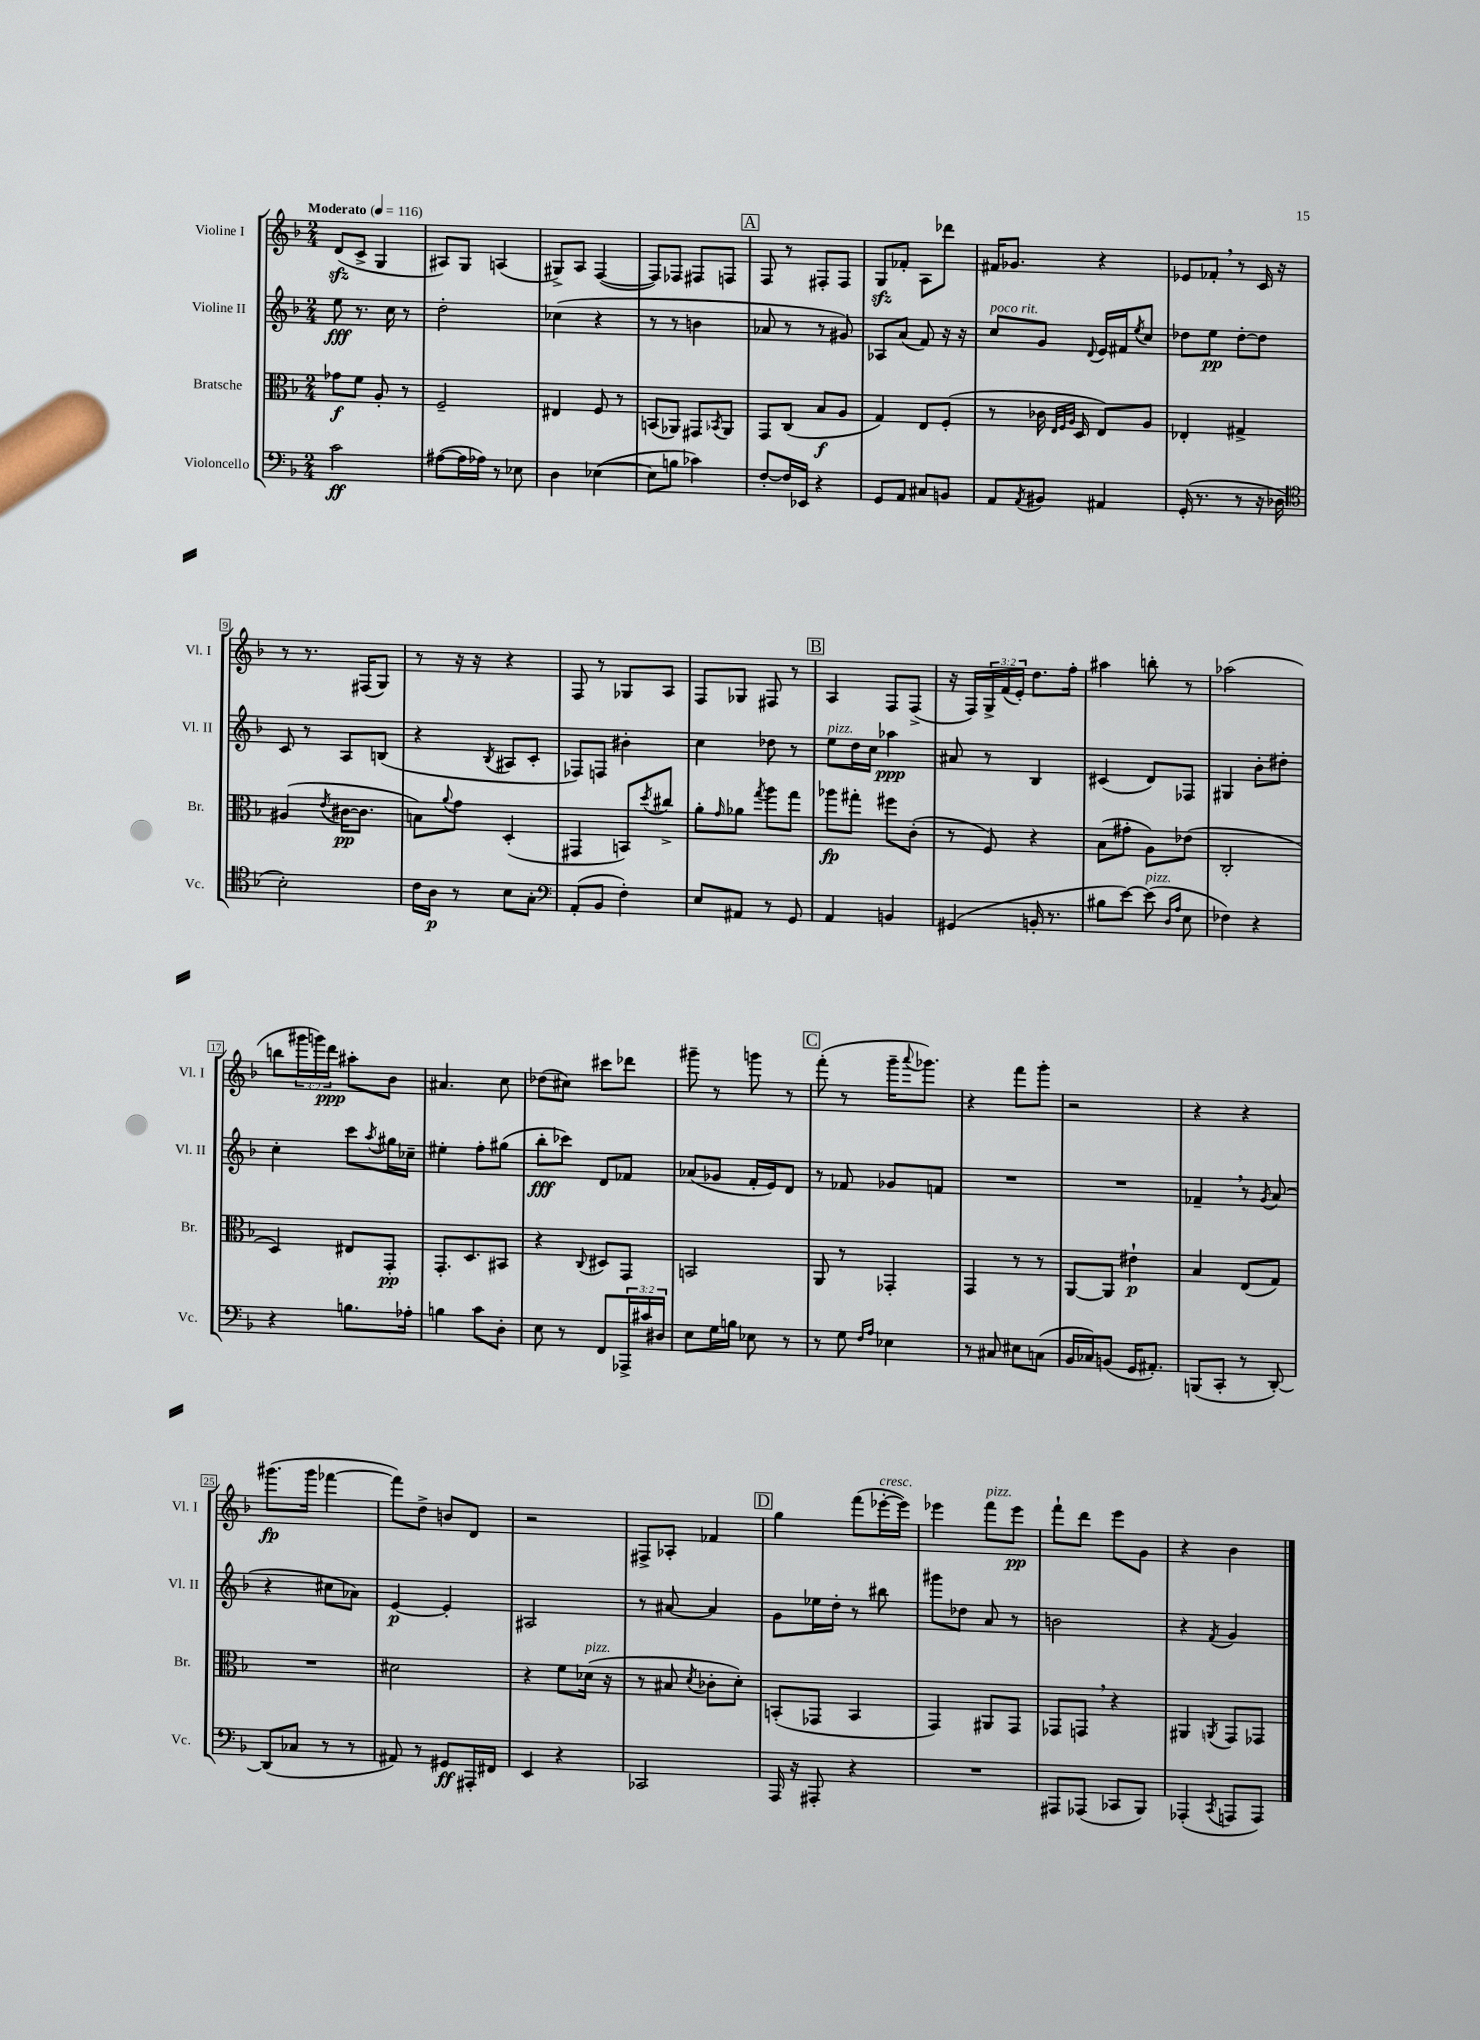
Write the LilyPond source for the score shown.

<<
\new StaffGroup <<
\new Staff = "s0" \with { instrumentName = "Violine I" shortInstrumentName = "Vl. I" } {
    \clef treble \key f \major \numericTimeSignature \time 2/4 \override Staff.TupletNumber.text = #tuplet-number::calc-fraction-text \tempo "Moderato" 4 = 116
    d'8\sfz( c'8-> g4 |
    ais8) g8 a4( |
    gis8->) a8 f4~( |
    f8) fes8 fis8 f8 |
    \mark \markup { \box "A" } f8 r8 fis8-. fis8 |
    g8\sfz fes'8-. a8 des'''8 |
    fis'16 ges'8. r4 |
    ees'8 fes'8-. \breathe r8 c'16 r16 |
    r8 r8. fis16( g8) |
    r8 r16 r16 r4 |
    f8 r8 ges8 a8 |
    f8 ges8 fis8 r8 |
    \mark \markup { \box "B" } a4 f8 f8->( |
    r16 f16) \tuplet 3/2 { g16-> f'16( e'16-.) } d''8. f''16-. |
    ais''4 b''8-. r8 |
    aes''2( |
    b''8 \tuplet 3/2 { gis'''16 g'''16) d'''16\ppp } ais''8-. bes'8 |
    ais'4. c''8 |
    des''8( cis''8) cis'''8 des'''8 |
    gis'''8-- r8 g'''8 r8 |
    \mark \markup { \box "C" } f'''8-.( r8 g'''16-- \appoggiatura { a'''8 } ges'''8.) |
    r4 f'''8 g'''8-. |
    r2 |
    r4 r4 |
    gis'''8.\fp( gis'''16 fes'''4~ |
    fes'''8) d''8-> b'8 d'8 |
    r2 |
    fis8-> aes8-. fes'4 |
    \mark \markup { \box "D" } g''4 f'''8( ees'''16~-.^\markup { \italic "cresc." } ees'''16) |
    ees'''4 f'''8^\markup { \italic "pizz." } ees'''8\pp |
    f'''8-! d'''8 e'''8 g'8 |
    r4 bes'4 \bar "|." |
}
\new Staff = "s1" \with { instrumentName = "Violine II" shortInstrumentName = "Vl. II" } {
    \clef treble \key f \major \numericTimeSignature \time 2/4
    e''8\fff r8. c''16 r8 |
    d''2-. |
    ces''4( r4 |
    r8 r8 b'4 |
    \mark \markup { \box "A" } aes'8 r8 r8 gis'8) |
    aes8 a'8( f'8) r16 r16 |
    c''8^\markup { \italic "poco rit." } g'8 \appoggiatura { d'8 } e'16 fis'16 \acciaccatura { e''8 } c''8 |
    des''8 e''8\pp des''8~-. des''8 |
    c'8 r8 a8 b8( |
    r4 \acciaccatura { bes8 } ais8 c'8-. |
    fes8) f8 bis'4-. |
    c''4 des''8 r8 |
    \mark \markup { \box "B" } e''8^\markup { \italic "pizz." } d''16 c''16 aes''4\ppp |
    ais'8 r8 bes4 |
    cis'4( d'8) fes8 |
    gis4 bes'8-. dis''8-. |
    c''4-. c'''8 \acciaccatura { a''8 } gis''16 ces''16-- |
    eis''4-. f''8-. gis''8( |
    bes''8-.\fff ces'''8) d'8 fes'8 |
    aes'8( ges'8 f'16-. e'16) d'8 |
    \mark \markup { \box "C" } r8 fes'8 ges'8 f'8 |
    R2 |
    R2 |
    fes'4-- \breathe r8 \acciaccatura { g'8 } a'8( |
    r4 cis''8 aes'8) |
    e'4~\p e'4-. |
    ais2 |
    r8 ais'8~ ais'4 |
    \mark \markup { \box "D" } g'8 ees''16 d''16-. r8 bis''8 |
    gis'''8 des''8 a'8 r8 |
    b'2 |
    r4 \acciaccatura { f'8 } g'4 \bar "|." |
}
\new Staff = "s2" \with { instrumentName = "Bratsche" shortInstrumentName = "Br." } {
    \clef alto \key f \major \numericTimeSignature \time 2/4
    ges'8\f f'8 a8-. r8 |
    f2-- |
    eis4 f8 r8 |
    b,8( aes,8) gis,8 \acciaccatura { bes,8 } aes,8 |
    \mark \markup { \box "A" } g,8 c8( bes8\f a8 |
    g4) e8 f8-.( |
    r8 ces'16 \grace { e32 f32 a32 } d16 e8) a8 |
    ees4-. gis4-> |
    ais4( \acciaccatura { e'8 } cis'16~\pp cis'8. |
    b8) \appoggiatura { a'8 } g'8 d4-.( |
    gis,4 b,8) \acciaccatura { d''8 } cis''8-> |
    a'8-. \grace { g'16 } aes'8 \acciaccatura { g''8 } a''8 g''8 |
    \mark \markup { \box "B" } aes''8\fp gis''8-. fis''8 c'8-.( |
    r8 f8) r4 |
    bes8( gis'8-. a8) ees'8( |
    c2-. |
    d4) eis8 g,8-.\pp |
    g,8.-. d8. bis,8 |
    r4 \appoggiatura { c8 } dis8 g,8 |
    b,2 |
    \mark \markup { \box "C" } a,8 r8 ges,4-. |
    g,4 r8 r8 |
    a,8~ a,8 eis'4-!\p |
    bes4 e8( g8) |
    R2 |
    dis'2 |
    r4 f'8 des'16^\markup { \italic "pizz." }( r16 |
    r8 bis8 \acciaccatura { d'8 } ces'8-. d'8-.) |
    \mark \markup { \box "D" } b,8-.( ges,8 b,4 |
    g,4) ais,8 g,8 |
    ges,8 g,8 \breathe r4 |
    ais,4 \acciaccatura { a,8 } g,8 ges,8 \bar "|." |
}
\new Staff = "s3" \with { instrumentName = "Violoncello" shortInstrumentName = "Vc." } {
    \clef bass \key f \major \numericTimeSignature \time 2/4 \override Staff.TupletNumber.text = #tuplet-number::calc-fraction-text
    c'2\ff |
    ais8~( ais16 aes16) r8 ees8 |
    d4 ees4~( |
    ees8 b8 ces'4) |
    \mark \markup { \box "A" } f8~-. f16 ees,16 r4 |
    g,8 a,8 cis8 b,8 |
    a,8 \acciaccatura { a,8 } bis,8 ais,4 |
    g,16-.( r8. r8 r16 des16 |
    \clef tenor bes2-.) |
    c'16 a16\p r8 bes8 g8-. |
    \clef bass a,8-.( bes,8 f4-.) |
    e8 ais,8 r8 g,8 |
    \mark \markup { \box "B" } a,4 b,4 |
    gis,4( b,16-. r8. |
    bis8 e'8~) e'8^\markup { \italic "pizz." }( \grace { d16 a16 } e8 |
    fes4) r4 |
    r4 b8. aes16-. |
    b4 c'8 d8-. |
    e8 r8 f,8 \tuplet 3/2 { aes,,16-> cis'16 dis16 } |
    e8 g16 b16 ees8 r8 |
    \mark \markup { \box "C" } r8 g8 \grace { f16 a16 } ees4 |
    r8 cis8 eis8 c8( |
    bes,16 ces16) b,8( g,16 ais,8.-.) |
    b,,8( c,8-. r8 d,8~-.) |
    d,8( ces8 r8 r8 |
    ais,8) r8 gis,8\ff ais,,16-. fis,16 |
    e,4 r4 |
    ces,2 |
    \mark \markup { \box "D" } a,,16 r16 ais,,8-. r4 |
    R2 |
    ais,,8 aes,,8( ces,8 bes,,8) |
    aes,,4-.( \acciaccatura { c,8 } a,,8 a,,8) \bar "|." |
}
>>
>>
\layout { \context { \Score \override BarNumber.stencil = #(make-stencil-boxer 0.1 0.3 ly:text-interface::print) } }
